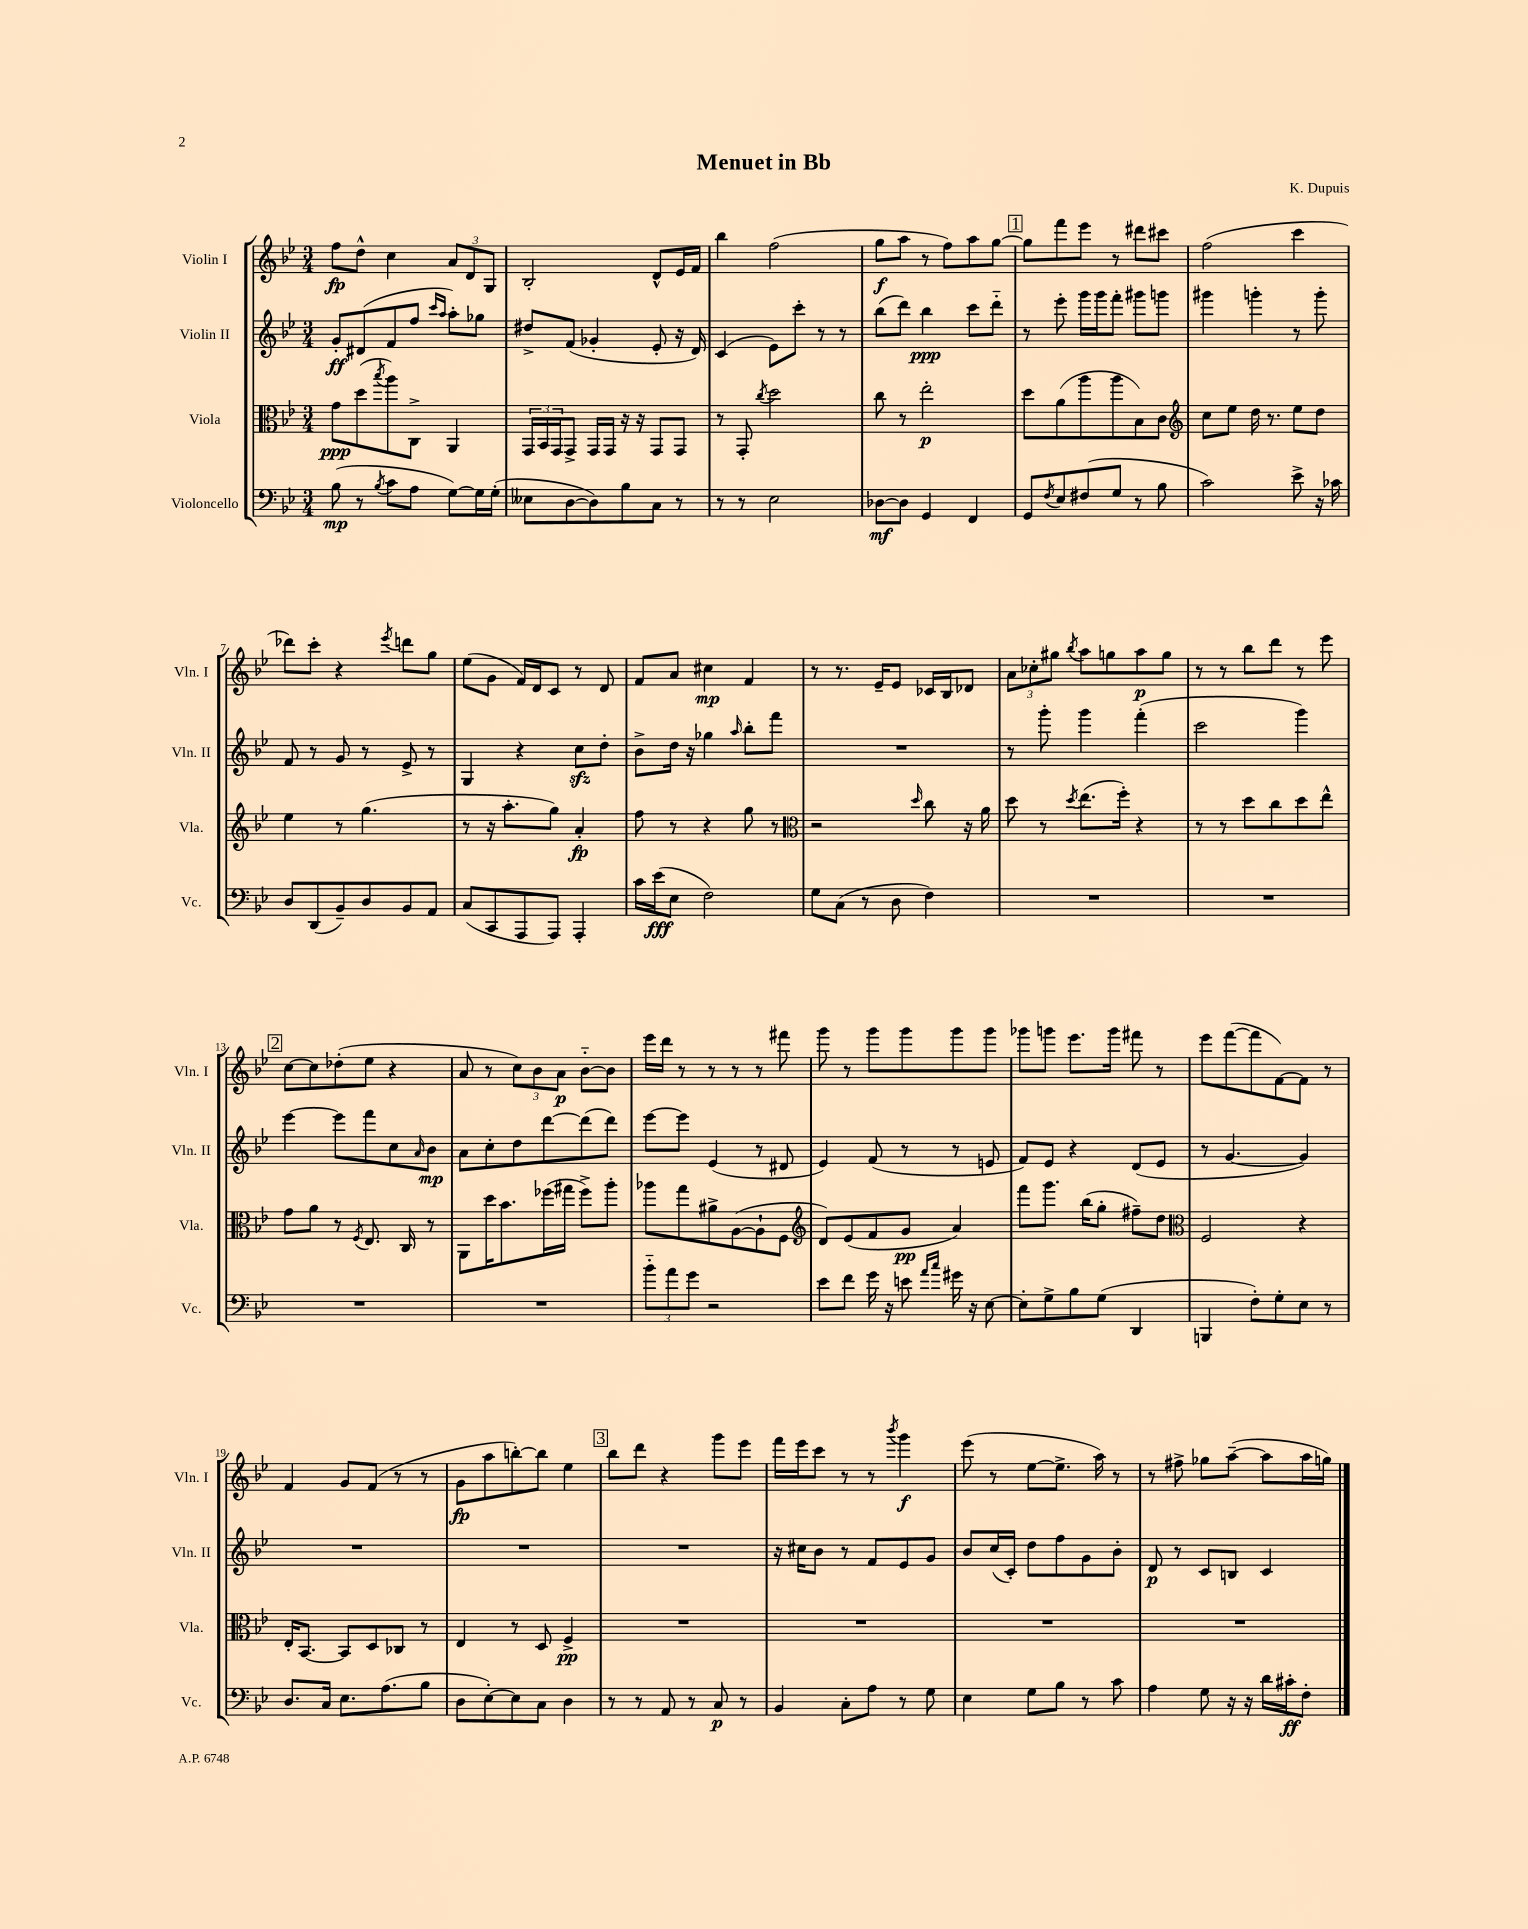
\header { title = "Menuet in Bb" composer = "K. Dupuis" }
<<
\new StaffGroup <<
\new Staff = "s0" \with { instrumentName = "Violin I" shortInstrumentName = "Vln. I" } {
    \clef treble \key bes \major \numericTimeSignature \time 3/4
    f''8\fp d''8-^ c''4 \tuplet 3/2 { a'8 d'8 g8 } |
    bes2-. d'8-^ ees'16 f'16 |
    bes''4 f''2( |
    g''8\f a''8 r8 f''8) a''8 g''8~ |
    \mark \markup { \box "1" } g''8 f'''8 ees'''8 r8 dis'''8 cis'''8 |
    f''2( c'''4 |
    des'''8) c'''8-. r4 \acciaccatura { ees'''8 } d'''8 g''8 |
    ees''8( g'8 f'16) d'16 c'8 r8 d'8 |
    f'8 a'8 cis''4\mp f'4 |
    r8 r8. ees'16-- ees'8 ces'16 bes16 des'8 |
    \tuplet 3/2 { a'8 ces''8-. gis''8 } \acciaccatura { bes''8 } a''8 g''8 a''8\p g''8 |
    r8 r8 bes''8 d'''8 r8 ees'''8 |
    \mark \markup { \box "2" } c''8~ c''8 des''8-.( ees''8 r4 |
    a'8 r8 \tuplet 3/2 { c''8) bes'8 a'8\p } bes'8~-_ bes'8 |
    ees'''16 d'''16 r8 r8 r8 r8 fis'''8 |
    g'''8 r8 g'''8 g'''8 g'''8 g'''8 |
    ges'''8 g'''8 ees'''8. g'''16 fis'''8 r8 |
    ees'''8 f'''8~( f'''8 f'8~) f'8 r8 |
    f'4 g'8 f'8( r8 r8 |
    g'8\fp a''8 b''8~-.) b''8 ees''4 |
    \mark \markup { \box "3" } bes''8 d'''8 r4 g'''8 ees'''8 |
    f'''16 ees'''16 c'''8 r8 r8 \acciaccatura { bes'''8 } g'''4\f |
    ees'''8( r8 ees''8~ ees''8.-> a''16) r8 |
    r8 fis''8-> ges''8 a''8~--( a''8 a''16 g''16) \bar "|." |
}
\new Staff = "s1" \with { instrumentName = "Violin II" shortInstrumentName = "Vln. II" } {
    \clef treble \key bes \major \numericTimeSignature \time 3/4
    g'8-.\ff dis'8( f'8 f''8 \grace { c'''16 a''16 } a''8-.) ges''8 |
    dis''8-> f'8( ges'4-. ees'8-. r16 d'16) |
    c'4( ees'8) c'''8-. r8 r8 |
    bes''8( d'''8) bes''4\ppp c'''8 d'''8-_ |
    \mark \markup { \box "1" } r8 ees'''8-. g'''16 g'''16 f'''8-. gis'''8 g'''8 |
    gis'''4 g'''4-. r8 g'''8-. |
    f'8 r8 g'8 r8 ees'8-> r8 |
    g4 r4 c''8\sfz d''8-. |
    bes'8-> d''16 r16 ges''4 \grace { a''16 } bes''8-. f'''8 |
    R2. |
    r8 g'''8-. g'''4 f'''4-.( |
    c'''2 g'''4) |
    \mark \markup { \box "2" } ees'''4~ ees'''8 f'''8 c''8 \grace { a'16 } bes'8\mp |
    a'8 c''8-. d''8 d'''8~ d'''8( d'''8) |
    ees'''8~ ees'''8 ees'4( r8 dis'8 |
    ees'4) f'8( r8 r8 e'8 |
    f'8) ees'8 r4 d'8( ees'8 |
    r8 g'4.~ g'4) |
    R2. |
    R2. |
    \mark \markup { \box "3" } R2. |
    r16 cis''16 bes'8 r8 f'8 ees'8 g'8 |
    bes'8 c''16( c'16-.) d''8 f''8 g'8 bes'8-. |
    d'8\p r8 c'8 b8 c'4 \bar "|." |
}
\new Staff = "s2" \with { instrumentName = "Viola" shortInstrumentName = "Vla." } {
    \clef alto \key bes \major \numericTimeSignature \time 3/4
    g'8\ppp d''8( \acciaccatura { bes''8 } a''8) c8-> a,4 |
    \tuplet 3/2 { g,16 bes,16 g,16 } g,8-> g,16 g,16 r16 r16 g,8 g,8 |
    r8 g,8-. \acciaccatura { c''8 } d''2 |
    c''8 r8 ees''2-.\p |
    \mark \markup { \box "1" } d''8 a'8( a''8 a''8 bes8) c'8 |
    \clef treble c''8 ees''8 d''16 r8. ees''8 d''8 |
    ees''4 r8 g''4.( |
    r8 r16 a''8.-. g''8) a'4-.\fp |
    f''8 r8 r4 g''8 r8 |
    \clef alto r2 \grace { d''16 } c''8 r16 a'16 |
    d''8 r8 \acciaccatura { d''8 } ees''8.( f''16-.) r4 |
    r8 r8 d''8 c''8 d''8 ees''8-^ |
    \mark \markup { \box "2" } g'8 a'8 r8 \acciaccatura { f8 } ees8. c16 r8 |
    a,8 d''16 bes'8. fes''16( gis''16 fes''8->) a''8-. |
    aes''8 g''8 ais'8-> a8~( a8-! f8 |
    \clef treble d'8) ees'8( f'8 g'8\pp a'4) |
    f'''8 g'''8. bes''16( g''8-. fis''8--) d''8 |
    \clef alto f2 r4 |
    ees16-. bes,8.~ bes,8 d8 ces8 r8 |
    ees4 r8 d8 f4->\pp |
    \mark \markup { \box "3" } R2. |
    R2. |
    R2. |
    R2. \bar "|." |
}
\new Staff = "s3" \with { instrumentName = "Violoncello" shortInstrumentName = "Vc." } {
    \clef bass \key bes \major \numericTimeSignature \time 3/4
    bes8\mp( r8 \acciaccatura { bes8 } c'8 a8 g8~) g16 g16-.( |
    eeses8 d8~ d8) bes8 c8 r8 |
    r8 r8 ees2 |
    des8~\mf des8 g,4 f,4 |
    \mark \markup { \box "1" } g,8 \acciaccatura { f8 } ees8 fis8( g8 r8 bes8 |
    c'2) ees'8-> r16 ces'16 |
    d8 d,8( bes,8--) d8 bes,8 a,8 |
    c8( c,8 a,,8 a,,8) a,,4-. |
    c'16 ees'16\fff( ees8 f2) |
    g8 c8( r8 d8 f4) |
    R2. |
    R2. |
    \mark \markup { \box "2" } R2. |
    R2. |
    \tuplet 3/2 { bes'8-_ a'8 g'8 } r2 |
    ees'8 f'8 g'16 r16 e'8 \grace { a'16 c''16 } gis'16 r16 ees8~ |
    ees8-. g8-> bes8 g8( d,4 |
    b,,4 f8-.) g8-. ees8 r8 |
    d8. c16 ees8. a8.( bes8 |
    d8 ees8~-.) ees8 c8 d4 |
    \mark \markup { \box "3" } r8 r8 a,8 r8 c8\p r8 |
    bes,4 c8-. a8 r8 g8 |
    ees4 g8 bes8 r8 c'8 |
    a4 g8 r16 r16 d'16 cis'16-.\ff f8-. \bar "|." |
}
>>
>>
